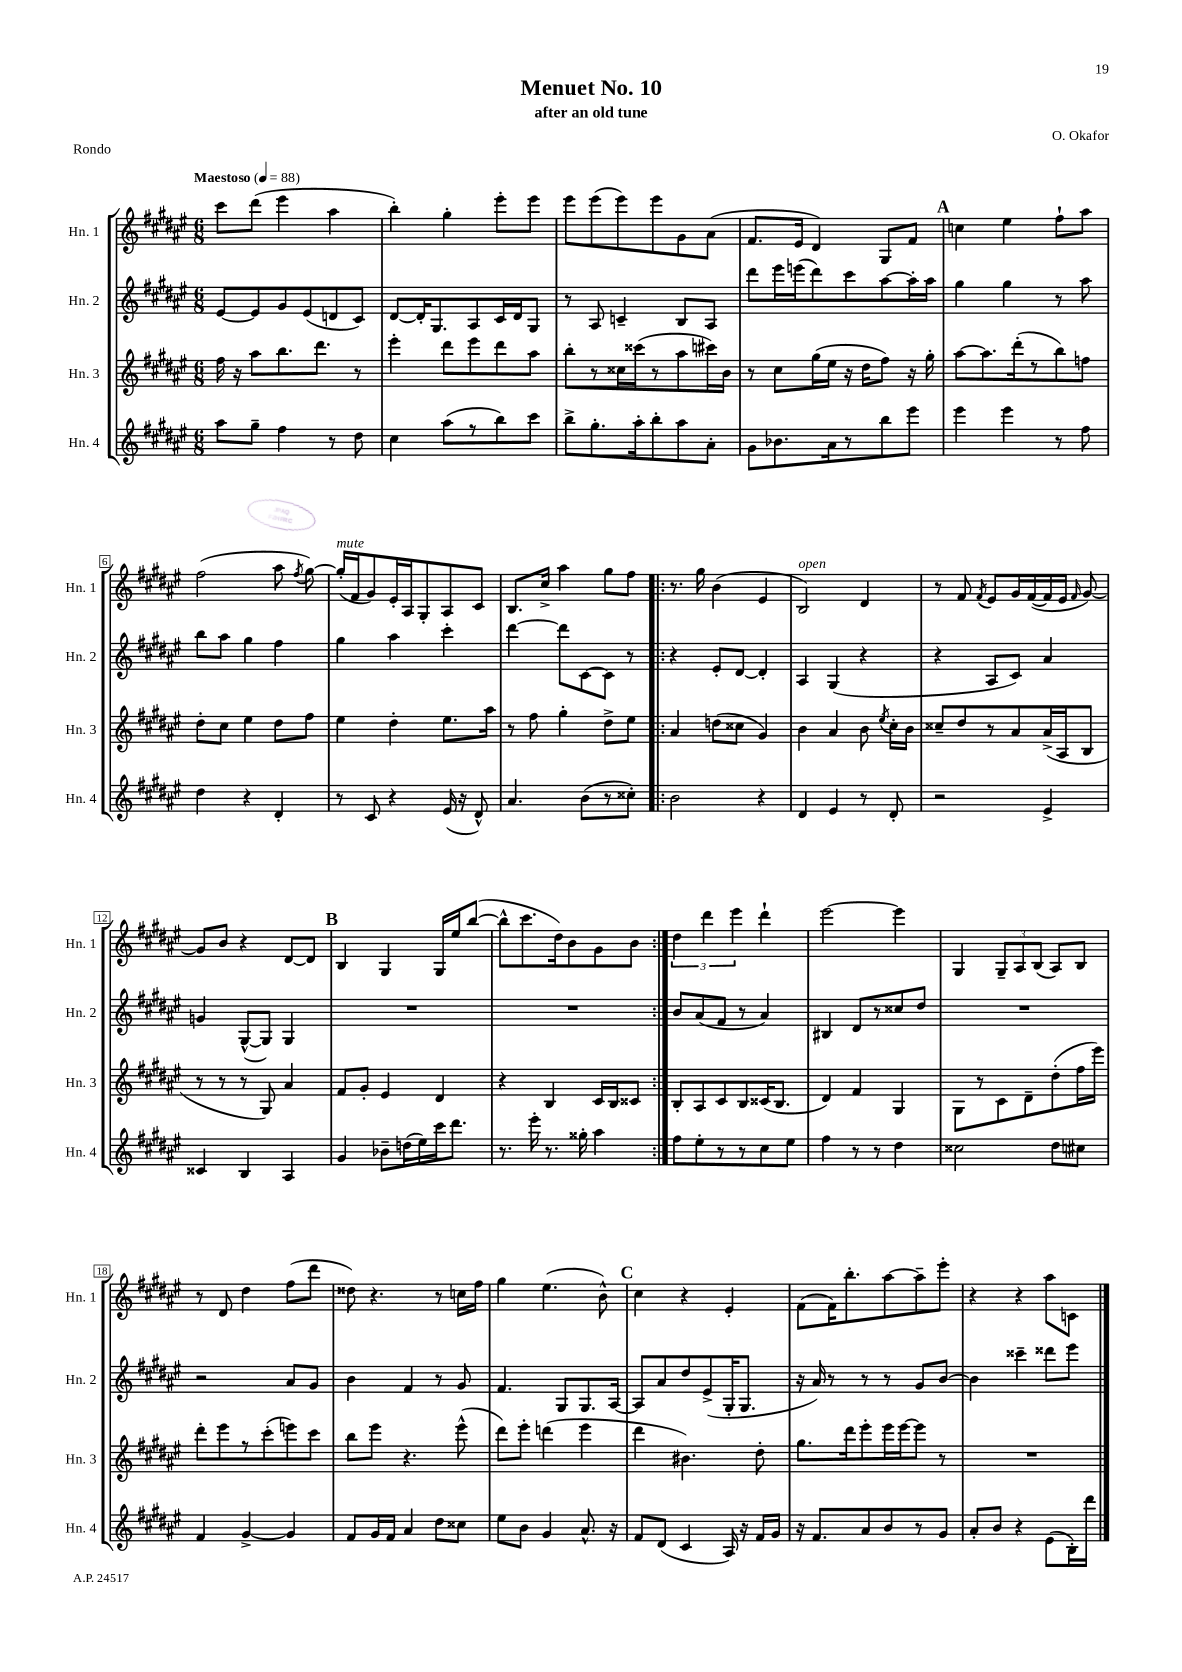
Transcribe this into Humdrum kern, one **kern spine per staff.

**kern	**kern	**kern	**kern
*part4	*part3	*part2	*part1
*staff4	*staff3	*staff2	*staff1
*I"Hn. 4	*I"Hn. 3	*I"Hn. 2	*I"Hn. 1
*I'Hn. 4	*I'Hn. 3	*I'Hn. 2	*I'Hn. 1
*clefG2	*clefG2	*clefG2	*clefG2
*k[f#c#g#d#a#e#]	*k[f#c#g#d#a#e#]	*k[f#c#g#d#a#e#]	*k[f#c#g#d#a#e#]
*M6/8	*M6/8	*M6/8	*M6/8
*MM88	*MM88	*MM88	*MM88
=1	=1	=1	=1
!	!	!	!LO:TX:a:B:t=Maestoso
8aa#\L	16ff#\	[8e#/L	8ccc#\L
.	16r	.	.
8gg#~\J	8aa#\L	8e#/]	(8ddd#\J
4ff#\	8.bb\	8g#/	4eee#\
.	.	(8e#/	.
.	8.ddd#\J	.	.
8r	.	8dn/	4aa#\
8dd#\	8r	8c#/J)	.
=2	=2	=2	=2
4cc#\	4eee#'\	[8d#/L	4bb'\)
.	.	16d#'/K]	.
.	.	8.G#/	.
(8aa#\L	8ddd#\L	.	4gg#'\
8r	8eee#\	8A#/	.
8bb\)	8ddd#\	16c#/L	8eee#'\L
.	.	16d#/J	.
8ccc#\J	8aa#\J	8G#/J	8eee#\J
=3	=3	=3	=3
8bb^\L	8bb'\L	8r	8eee#\L
8.gg#'\	8r	8A#/	(8eee#\
.	16cc##X\L	4cn~/	8eee#\)
16aa#'\k	(16ccc##X\J	.	.
8bb'\	8r	.	8eee#\
8aa#\	8aa#\	8B/L	8g#\
8a#'\J	16ccc#X\L)	8A#/J	(8a#\J
.	16b\JJ	.	.
=4	=4	=4	=4
8g#\L	8r	8ddd#\L	8.f#/L
8.b-X\	8cc#\L	16eee#\L	.
.	.	(16eeen\J	16e#/Jk
.	(16gg#\L	8ddd#\)	4d#/)
16a#\k	16ee#\JJ	.	.
8r	16r	8ccc#\	.
.	16dd#\KL	.	.
8bb\	8ff#\J)	[8aa#\	8G#/L
8eee#\J	16r	16aa#'\L]	8f#/J
.	16gg#'\	16aa#\JJ	.
!!LO:REH:place=s1:t=A
=5	=5	=5	=5
4eee#\	[8aa#\L	4gg#\	4ccn\
.	8.aa#\]	.	.
4eee#\	.	4gg#\	4ee#\
.	(16ddd#'\k	.	.
.	8r	.	.
8r	8bb\)	8r	8ff#`\L
8ff#\	8ffn\J	8aa#\	8aa#\J
!!LO:LB:g=z
=6	=6	=6	=6
4dd#\	8dd#'\L	8bb\L	(2ff#\
.	8cc#\J	8aa#\J	.
4r	4ee#\	4gg#\	.
4d#'/	8dd#\L	4ff#\	8aa#\
.	.	.	8qff#/
.	8ff#\J	.	[8gg#\)
=7	=7	=7	=7
!	!	!	!LO:TX:a:i:t=mute
8r	4ee#\	4gg#\	(16gg#'/LL]
.	.	.	16f#/J
8c#/	.	.	8g#/)
4r	4dd#'\	4aa#\	16e#'/L
.	.	.	16A#/J
.	.	.	8G#'/
(16e#/	8.ee#\L	4ccc#'\	8A#/
16r	.	.	.
8d#^^/)	.	.	8c#/J
.	16aa#\Jk	.	.
=8	=8	=8	=8
4.a#/	8r	[4ddd#\	8.B/L
.	8ff#\	.	.
.	.	.	16cc#^/Jk
.	4gg#'\	8ddd#\L]	4aa#\
(8b\L	.	[8c#\	.
8r	8dd#^\L	8c#\J]	8gg#\L
8cc##X'\J)	8ee#\J	8r	8ff#\J
=9!|:	=9!|:	=9!|:	=9!|:
2b\	4a#/	4r	8.r
.	.	.	16gg#\
.	(8ddn\L	8e#'/L	(4b\
.	8cc##X\J	[8d#/J	.
4r	4g#/)	4d#'/]	4e#/
=10	=10	=10	=10
!	!	!	!LO:TX:a:i:t=open
4d#/	4b\	4A#/	2B/)
4e#/	4a#/	(4G#/	.
8r	8b\	4r	4d#/
.	8qee#/	.	.
8d#'/	16cc#'\LL	.	.
.	16b\JJ	.	.
=11	=11	=11	=11
2r	8cc##X~/L	4r	8r
.	8dd#/	.	8f#/
.	.	.	8qf#/
.	8r	8A#/L	8e#/L
.	8a#/	8c#/J)	16g#/L
.	.	.	([16f#/
4e#^/	(16a#^/L	4a#/	16f#/]
.	16A#/J	.	16e#/JJ
.	.	.	16qqf#/
.	8B/J	.	[8g#/)
!!LO:LB:g=z
=12	=12	=12	=12
4c##X/	8r	4gn/	8g#/L]
.	8r	.	8b/J
4B/	8r	([8G#^^/L	4r
.	8G#/)	8G#/J])	.
4A#/	4a#/	4G#/	[8d#/L
.	.	.	8d#/J]
!!LO:REH:place=s1:t=B
=13	=13	=13	=13
4g#/	8f#/L	2.r	4B/
.	8g#'/J	.	.
8b-X~\L	4e#/	.	4G#/
(16ddn\L	.	.	.
16ee#\)	.	.	.
16ccc#\J	4d#/	.	16G#/LL
8.ddd#\J	.	.	16ee#/J
.	.	.	([8bb/J
=14	=14	=14	=14
8.r	4r	2.r	8bb^^\L]
.	.	.	8.ccc#\
16eee#'\	.	.	.
8.r	4B/	.	.
.	.	.	16dd#\k)
.	.	.	8b\
16gg##X'\	.	.	.
4aa#\	16c#/LL	.	8g#\
.	16B/J	.	.
.	8c##X/J	.	8b\J
=15:|!	=15:|!	=15:|!	=15:|!
8ff#\L	8B'/L	8b/L	6dd#\
8ee#'\	8A#/	(8a#/	.
.	.	.	6ddd#\
8r	8c#/	8f#/J	.
.	.	.	6eee#\
8r	8B/	8r	.
8cc#\	(16c##X/K	4a#/)	4ddd#`\
.	8.B/J	.	.
8ee#\J	.	.	.
=16	=16	=16	=16
4ff#\	4d#/)	4B#X/	[2eee#\
8r	4f#/	8d#/L	.
8r	.	8r	.
4dd#\	4G#/	8cc##X/	4eee#\]
.	.	8dd#/J	.
=17	=17	=17	=17
2cc##X\	8G#\L	2.r	4G#/
.	8r	.	.
.	8c#\	.	12G#~/L
.	.	.	12A#/
.	8d#~\	.	.
.	.	.	(12B/J
8dd#\L	(8dd#'\	.	8A#/L)
8cc#X\J	16ff#\L	.	8B/J
.	16eee#\JJ)	.	.
!!LO:LB:g=z
=18	=18	=18	=18
4f#/	8ddd#'\L	2r	8r
.	8eee#\	.	8d#/
[4g#^/	8r	.	4dd#\
.	(8ccc#'\	.	.
4g#/]	8eeen\)	8a#/L	(8ff#\L
.	8ccc#\J	8g#/J	8ddd#\J
=19	=19	=19	=19
8f#/L	8bb\L	4b\	8dd##X\)
16g#/L	8eee#\J	.	4.r
16f#/JJ	.	.	.
4a#/	4.r	4f#/	.
8dd#\L	.	8r	8r
8cc##X\J	(8eee#^^\	8g#/	16ccn\LL
.	.	.	16ff#\JJ
=20	=20	=20	=20
8ee#\L	8ddd#\L)	4.f#/	4gg#\
8b\J	8eee#'\J	.	.
4g#/	(4dddn\	.	(4.ee#\
.	.	8G#/L	.
8.a#^^/	4eee#\	8.G#/	.
.	.	.	8b^^\)
16r	.	[16A#/Jk	.
!!LO:REH:place=s1:t=C
=21	=21	=21	=21
8f#/L	4ddd#\	8A#/L]	4cc#\
(8d#/J	.	8a#/	.
4c#/	4.b#X\)	8dd#/	4r
.	.	(8e#^/	.
16A#/)	.	16G#'/K	4e#'/
16r	.	8.G#/J	.
16f#/LL	8dd#'\	.	.
16g#/JJ	.	.	.
=22	=22	=22	=22
16r	8.gg#\L	16r	(8f#\L
8.f#/L	.	16a#/)	.
.	.	8r	16f#\K)
.	16ddd#\k	.	8.bb'\
8a#/	8eee#'\	8r	.
8b/	16eee#\L	8r	[8aa#\
.	[16eee#\J	.	.
8r	8eee#\J]	8g#/L	8aa#~\]
8g#/J	8r	[8b/J	8eee#'\J
=23	=23	=23	=23
8a#'/L	2.r	4b\]	4r
8b/J	.	.	.
4r	.	4ccc##X~\	4r
(8e#\L	.	8ddd##X\L	8aa#\L
16B'\L)	.	8eee#\J	8cn\J
16ddd#\JJ	.	.	.
==	==	==	==
*-	*-	*-	*-
